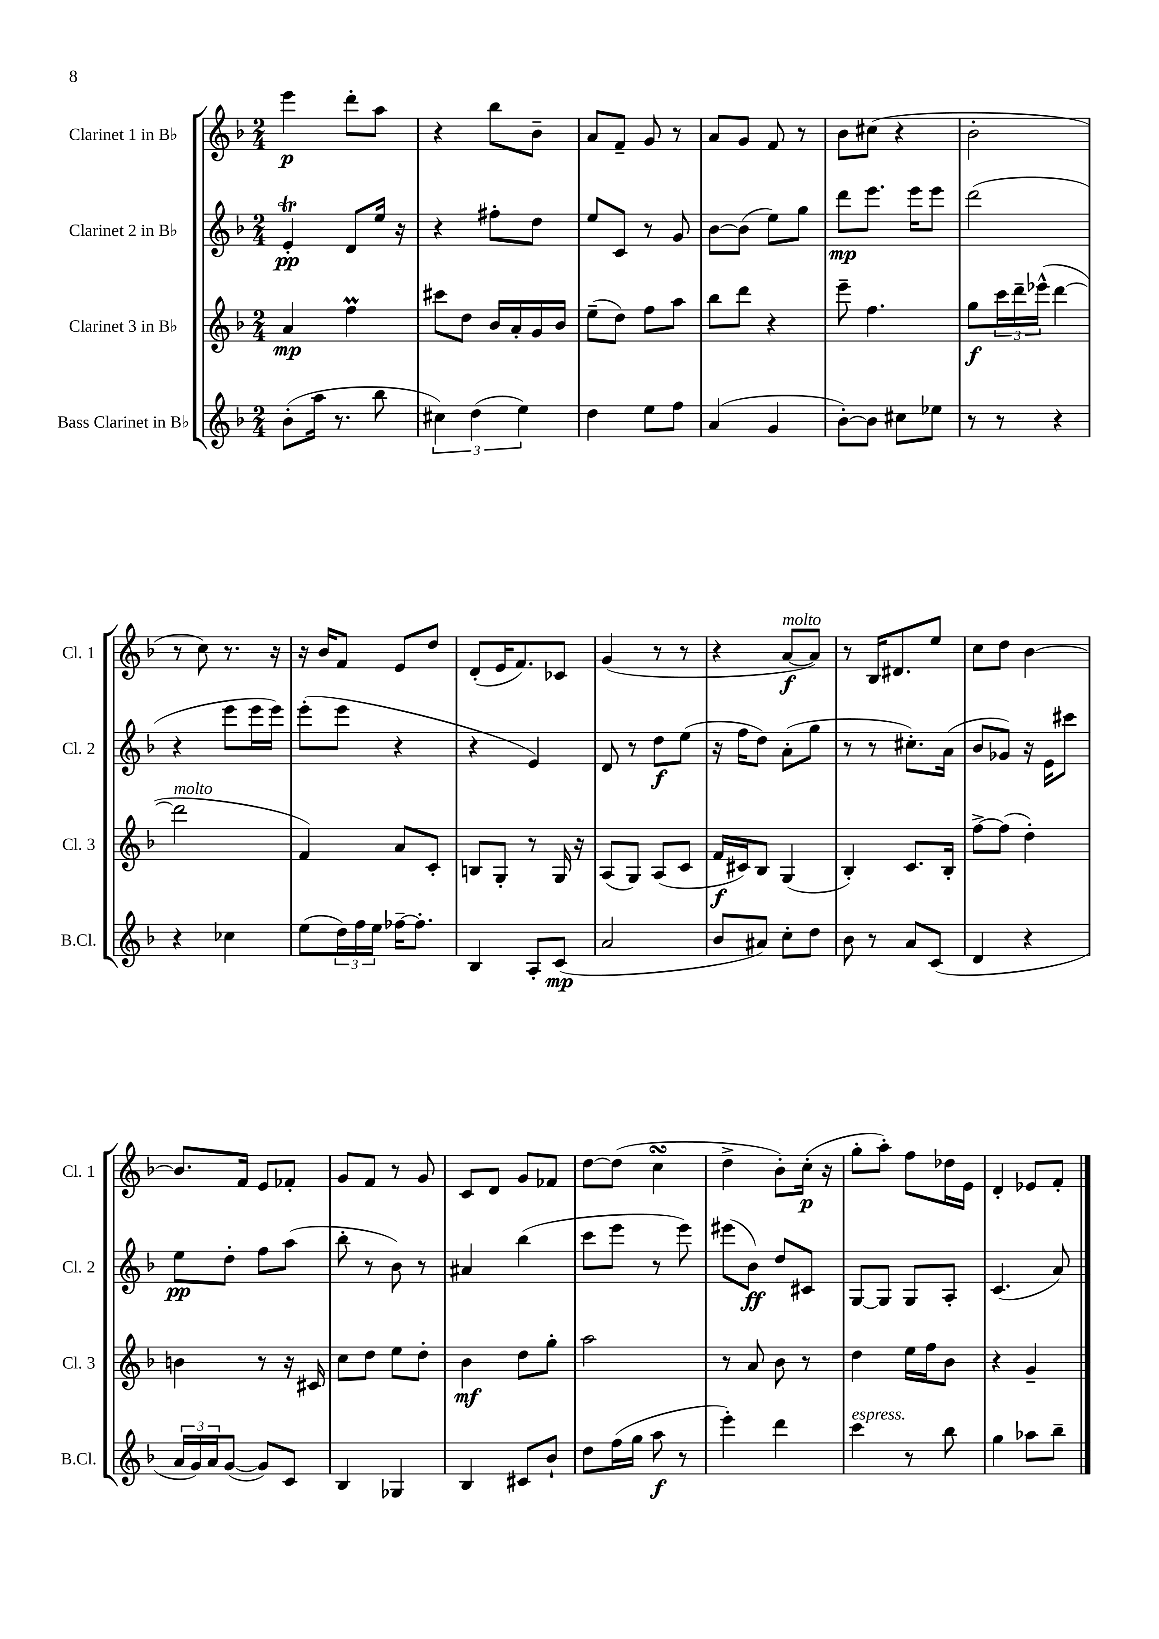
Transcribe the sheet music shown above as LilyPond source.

<<
\new StaffGroup <<
\new Staff = "s0" \with { instrumentName = "Clarinet 1 in Bb" shortInstrumentName = "Cl. 1" } {
    \clef treble \key f \major \numericTimeSignature \time 2/4
    e'''4\p d'''8-. a''8 |
    r4 bes''8 bes'8-- |
    a'8 f'8-- g'8 r8 |
    a'8 g'8 f'8 r8 |
    bes'8 cis''8( r4 |
    bes'2-. |
    r8 c''8) r8. r16 |
    r16 bes'16 f'8 e'8 d''8 |
    d'8-.( e'16 f'8.) ces'8 |
    g'4( r8 r8 |
    r4 a'8~\f^\markup { \italic "molto" } a'8) |
    r8 bes16 dis'8. e''8 |
    c''8 d''8 bes'4~ |
    bes'8. f'16 e'8 fes'8-. |
    g'8 f'8 r8 g'8 |
    c'8 d'8 g'8 fes'8 |
    d''8~ d''8( c''4\turn |
    d''4-> bes'8-.) c''16-.\p( r16 |
    g''8-. a''8-.) f''8 des''16 e'16 |
    d'4-. ees'8 f'8-. \bar "|." |
}
\new Staff = "s1" \with { instrumentName = "Clarinet 2 in Bb" shortInstrumentName = "Cl. 2" } {
    \clef treble \key f \major \numericTimeSignature \time 2/4
    e'4-.\trill\pp d'8 e''16 r16 |
    r4 fis''8-. d''8 |
    e''8 c'8 r8 g'8 |
    bes'8~ bes'8( e''8) g''8 |
    d'''8\mp e'''8. e'''16 e'''8 |
    d'''2( |
    r4 e'''8 e'''16 e'''16) |
    e'''8-.( e'''8 r4 |
    r4 e'4) |
    d'8 r8 d''8\f e''8( |
    r16 f''16 d''8) a'8-.( g''8 |
    r8 r8 cis''8.-.) a'16( |
    bes'8 ges'8) r16 e'16 cis'''8 |
    e''8\pp d''8-. f''8 a''8( |
    bes''8-. r8 bes'8) r8 |
    ais'4 bes''4( |
    c'''8 e'''8 r8 e'''8) |
    eis'''8( bes'8\ff) d''8 cis'8 |
    g8~ g8 g8 a8-. |
    c'4.( a'8) \bar "|." |
}
\new Staff = "s2" \with { instrumentName = "Clarinet 3 in Bb" shortInstrumentName = "Cl. 3" } {
    \clef treble \key f \major \numericTimeSignature \time 2/4
    a'4\mp f''4\prall |
    cis'''8 d''8 bes'16 a'16-. g'16 bes'16 |
    e''8--( d''8) f''8 a''8 |
    bes''8 d'''8 r4 |
    e'''8-- f''4. |
    g''8\f \tuplet 3/2 { c'''16 d'''16-- ees'''16-^( } d'''4~ |
    d'''2^\markup { \italic "molto" } |
    f'4) a'8 c'8-. |
    b8 g8-. r8 g16 r16 |
    a8( g8) a8( c'8 |
    f'16\f cis'16) bes8 g4( |
    bes4-.) c'8. bes16-. |
    f''8~-> f''8( d''4-.) |
    b'4 r8 r16 cis'16 |
    c''8 d''8 e''8 d''8-. |
    bes'4\mf d''8 g''8-. |
    a''2 |
    r8 a'8 bes'8 r8 |
    d''4 e''16 f''16 bes'8 |
    r4 g'4-- \bar "|." |
}
\new Staff = "s3" \with { instrumentName = "Bass Clarinet in Bb" shortInstrumentName = "B.Cl." } {
    \clef treble \key f \major \numericTimeSignature \time 2/4
    bes'8-.( a''16 r8. bes''8 |
    \tuplet 3/2 { cis''4) d''4( e''4) } |
    d''4 e''8 f''8 |
    a'4( g'4 |
    bes'8~-.) bes'8 cis''8 ees''8 |
    r8 r8 r4 |
    r4 ces''4 |
    e''8( \tuplet 3/2 { d''16) f''16 e''16 } fes''16~-- fes''8.-. |
    bes4 a8-. c'8\mp( |
    a'2 |
    bes'8 ais'8) c''8-. d''8 |
    bes'8 r8 a'8 c'8( |
    d'4 r4 |
    \tuplet 3/2 { a'16 g'16) a'16 } g'8~( g'8) c'8 |
    bes4 ges4 |
    bes4 cis'8 bes'8-! |
    d''8 f''16( g''16 a''8\f r8 |
    e'''4-.) d'''4 |
    c'''4^\markup { \italic "espress." } r8 bes''8 |
    g''4 aes''8 bes''8-- \bar "|." |
}
>>
>>
\layout { \context { \Score \remove "Bar_number_engraver" } }
